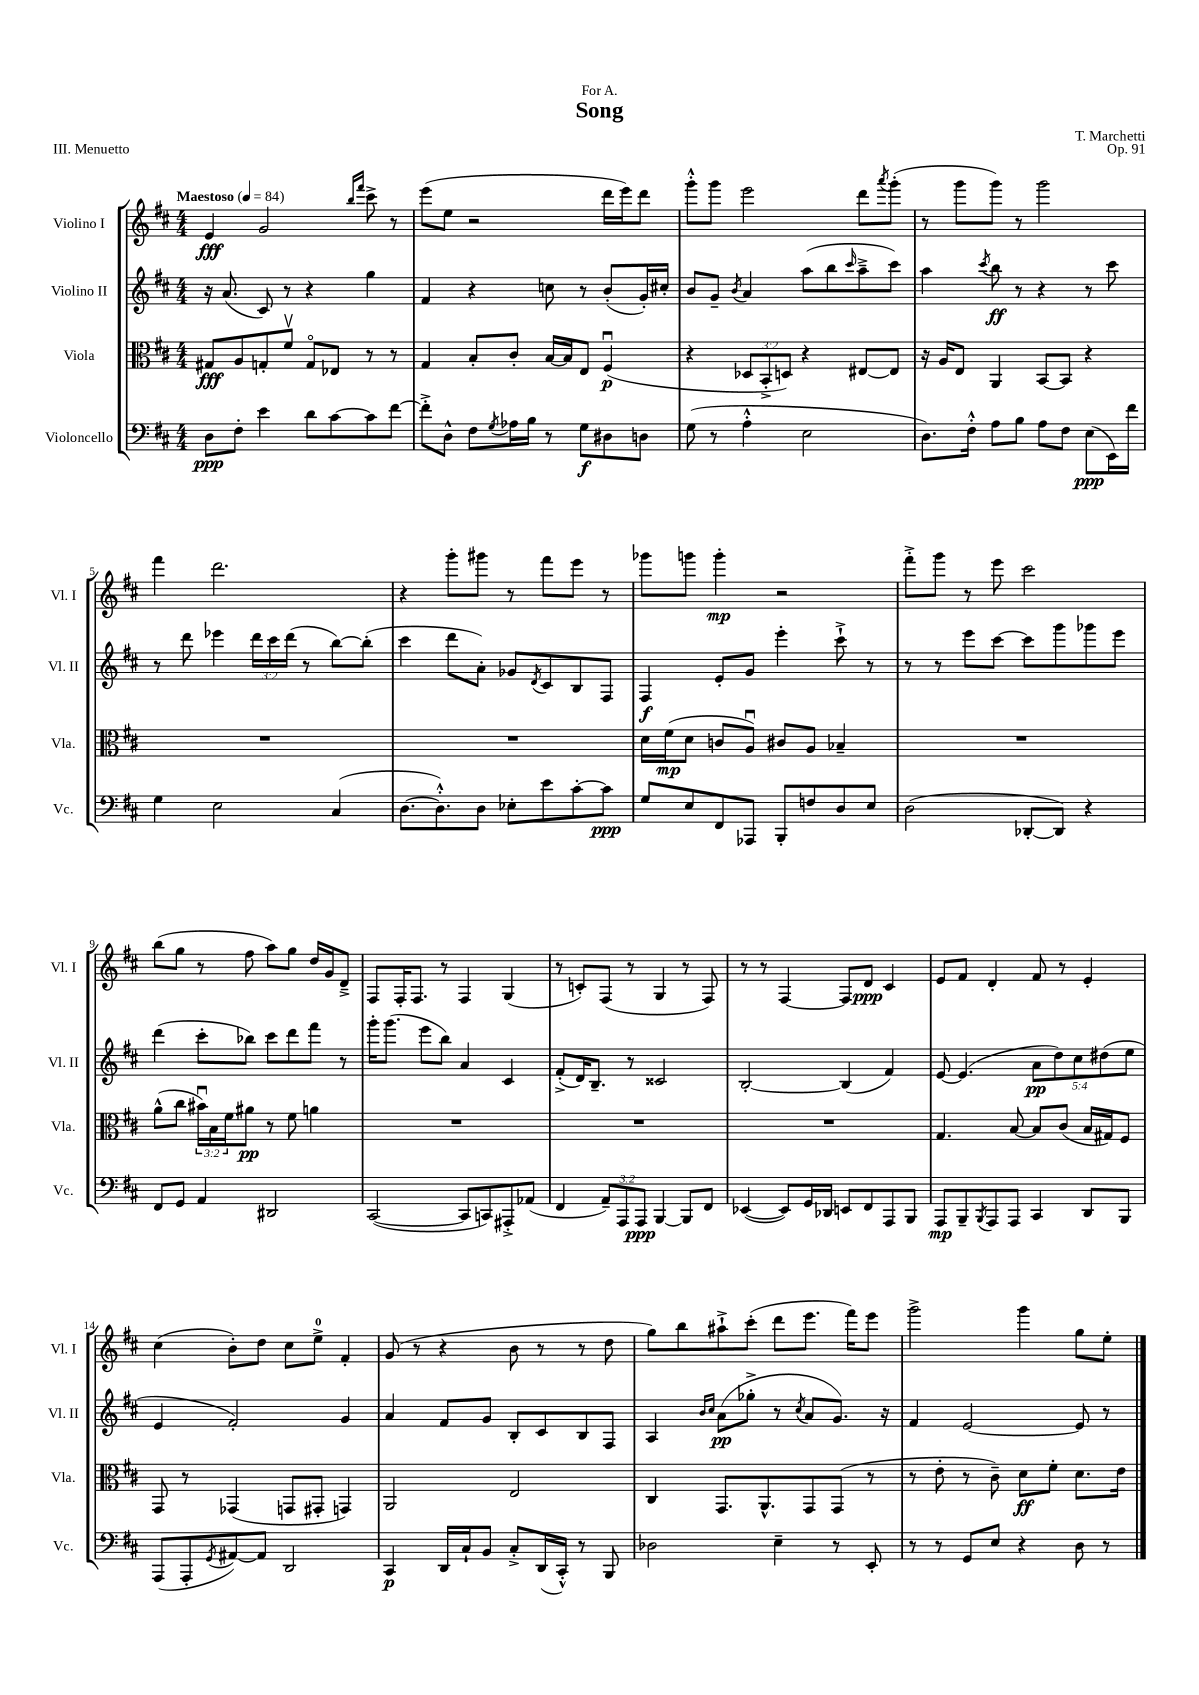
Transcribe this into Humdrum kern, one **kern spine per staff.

**kern	**kern	**kern	**kern
*staff4	*staff3	*staff2	*staff1
*clefF4	*clefC3	*clefG2	*clefG2
*k[f#c#]	*k[f#c#]	*k[f#c#]	*k[f#c#]
*M4/4	*M4/4	*M4/4	*M4/4
*MM84	*MM84	*MM84	*MM84
8D	8G#	16r	4e
.	.	(8.a	.
8F#'	8A	.	.
4e	8G'	8c#)	2g
.	8f#v	8r	.
8d	8Go	4r	.
[8c#	8E-	.	.
.	.	.	16qqbb
.	.	.	16qqfff#
8c#]	8r	4gg	8ccc#^
[8f#	8r	.	8r
=	=	=	=
8f#'^]	4G	4f#	(8eee
8D^^	.	.	8ee
8F#	8B'	4r	2r
8qG	.	.	.
16A-	8c#'	.	.
16B	.	.	.
8r	[16B	8cc	.
.	16B]	.	.
8G	8E	8r	.
8D#	(4F#u	(8b'	16ddd
.	.	.	16eee)
8D	.	16g')	8ddd
.	.	16cc#'	.
=	=	=	=
(8G	4r	8b	8ggg'^^
8r	.	8g~	8ggg
.	.	8qb	.
4A'^^	12D-	4a	2eee
.	12BB'^	.	.
.	12D)	.	.
2E	4r	(8aa	.
.	.	8bb	.
.	.	16qqccc#	.
.	[8E#	8aa~^	8ddd
.	.	.	8qaaa
.	8E#]	8ccc#)	(8ggg'
=	=	=	=
8.D)	16r	4aa	8r
.	16A	.	.
.	8E	.	8ggg
16F#'^^	.	.	.
.	.	8qccc#	.
8A	4AA	8bb	8ggg)
8B	.	8r	8r
8A	[8BB	4r	2ggg
8F#	8BB]	.	.
(8E	4r	8r	.
16EE)	.	8ccc#	.
16f#	.	.	.
=	=	=	=
4G	1r	8r	4fff#
.	.	8ddd	.
2E	.	4eee-	2.ddd
.	.	24ddd	.
.	.	24ccc#	.
.	.	(24ddd	.
.	.	8r	.
(4C#	.	[8bb)	.
.	.	(8bb']	.
=	=	=	=
[8.D	1r	4ccc#	4r
8.D'^^])	.	.	.
.	.	8ddd	8ggg'
8D	.	8a')	8ggg#
8E-'	.	8g-	8r
.	.	8qd	.
8e	.	8c#	8fff#
[8c#'	.	8B	8eee
8c#]	.	8F#	8r
=	=	=	=
8G	16d	4F#	8ggg-
.	(16f#	.	.
8E	8d	.	8ggg
8FF#	8c	8e'	4ggg'
8AAA-	8Au)	8g	.
8BBB'	8c#	4eee'	2r
8F	8A	.	.
8D	4B-~	8ccc#`^	.
8E	.	8r	.
=	=	=	=
(2D	1r	8r	8fff#'^
.	.	8r	8ggg
.	.	8eee	8r
.	.	[8ccc#	8eee
[8DD-'	.	8ccc#]	2ccc#
8DD-])	.	8ggg	.
4r	.	8ggg-	.
.	.	8eee	.
=	=	=	=
8FF#	(8a^^	(4ddd	(8bb
8GG	8cc#	.	8gg
4AA	24b#u)	8ccc#'	8r
.	24B	.	.
.	24f#	.	.
.	8a#	8bb-)	8ff#
2DD#	8r	8ccc#	8aa)
.	8f#	8ddd	8gg
.	4a	8fff#	16dd
.	.	.	16g
.	.	8r	8d~^
=	=	=	=
([2CC#	1r	16ggg'	8F#
.	.	(8.ggg	.
.	.	.	16F#'
.	.	.	8.F#
.	.	8eee	.
.	.	8bb)	8r
8CC#]	.	4a	4F#
8CC)	.	.	.
8AAA#'^	.	4c#	(4G
(8AA-	.	.	.
=	=	=	=
4FF#	1r	(8f#'^	8r
.	.	16d)	8c')
.	.	8.B~	.
12AA~)	.	.	(8F#
12AAA	.	.	.
.	.	8r	8r
12AAA	.	.	.
[4BBB	.	2c##	4G
8BBB]	.	.	8r
8FF#	.	.	8F#)
=	=	=	=
([4EE-	1r	[2B'	8r
.	.	.	8r
8EE-])	.	.	[4F#
16GG	.	.	.
16DD-	.	.	.
8EE	.	(4B]	8F#]
8FF#	.	.	8d
8AAA	.	4f#)	4c#
8BBB	.	.	.
=	=	=	=
8AAA	4.G	[8e	8e
8BBB~	.	(4.e]	8f#
8qBBB	.	.	.
8AAA	.	.	4d'
8AAA	[8B	.	.
4CC#	8B]	10a	8f#
.	.	10dd)	.
.	(8c#	.	8r
.	.	10cc#	.
8DD	16B	.	4e'
.	.	(10dd#	.
.	16G#)	.	.
8BBB	8F#	.	.
.	.	10ee	.
=	=	=	=
(8AAA	8GG	4e	(4cc#
8AAA'	8r	.	.
8qGG	.	.	.
[8AA#)	(4GG-	2f#')	8b')
8AA#]	.	.	8dd
2DD	8GG	.	8cc#
.	8GG#'	.	8ee^
.	4GG)	4g	4f#'
=	=	=	=
4CC#	2AA	4a	(8g
.	.	.	8r
16DD	.	8f#	4r
16C#`	.	.	.
8BB	.	8g	.
8C#'^	2E	8B'	8b
(16DD	.	8c#	8r
16CC#'^^)	.	.	.
8r	.	8B	8r
8BBB	.	8F#	8dd
=	=	=	=
2D-	4C#	4A	8gg)
.	.	.	8bb
.	.	16qqb	.
.	.	16qqcc#	.
.	8.GG	(8a	8aa#`^
.	.	8gg-'^	(8ccc#'
.	8.AA^^	.	.
4E~	.	8r	8ddd
.	.	8qcc#	.
.	8GG	8a	8.eee
8r	(8GG	8.g)	.
.	.	.	16fff#)
8EE'	8r	.	8eee
.	.	16r	.
=	=	=	=
8r	8r	4f#	2ggg^
8r	8e'	.	.
8GG	8r	[2e	.
8E	8c#~)	.	.
4r	8d	.	4ggg
.	8f#'	.	.
8D	8.d	8e]	8gg
8r	.	8r	8ee'
.	16e	.	.
==	==	==	==
*-	*-	*-	*-
